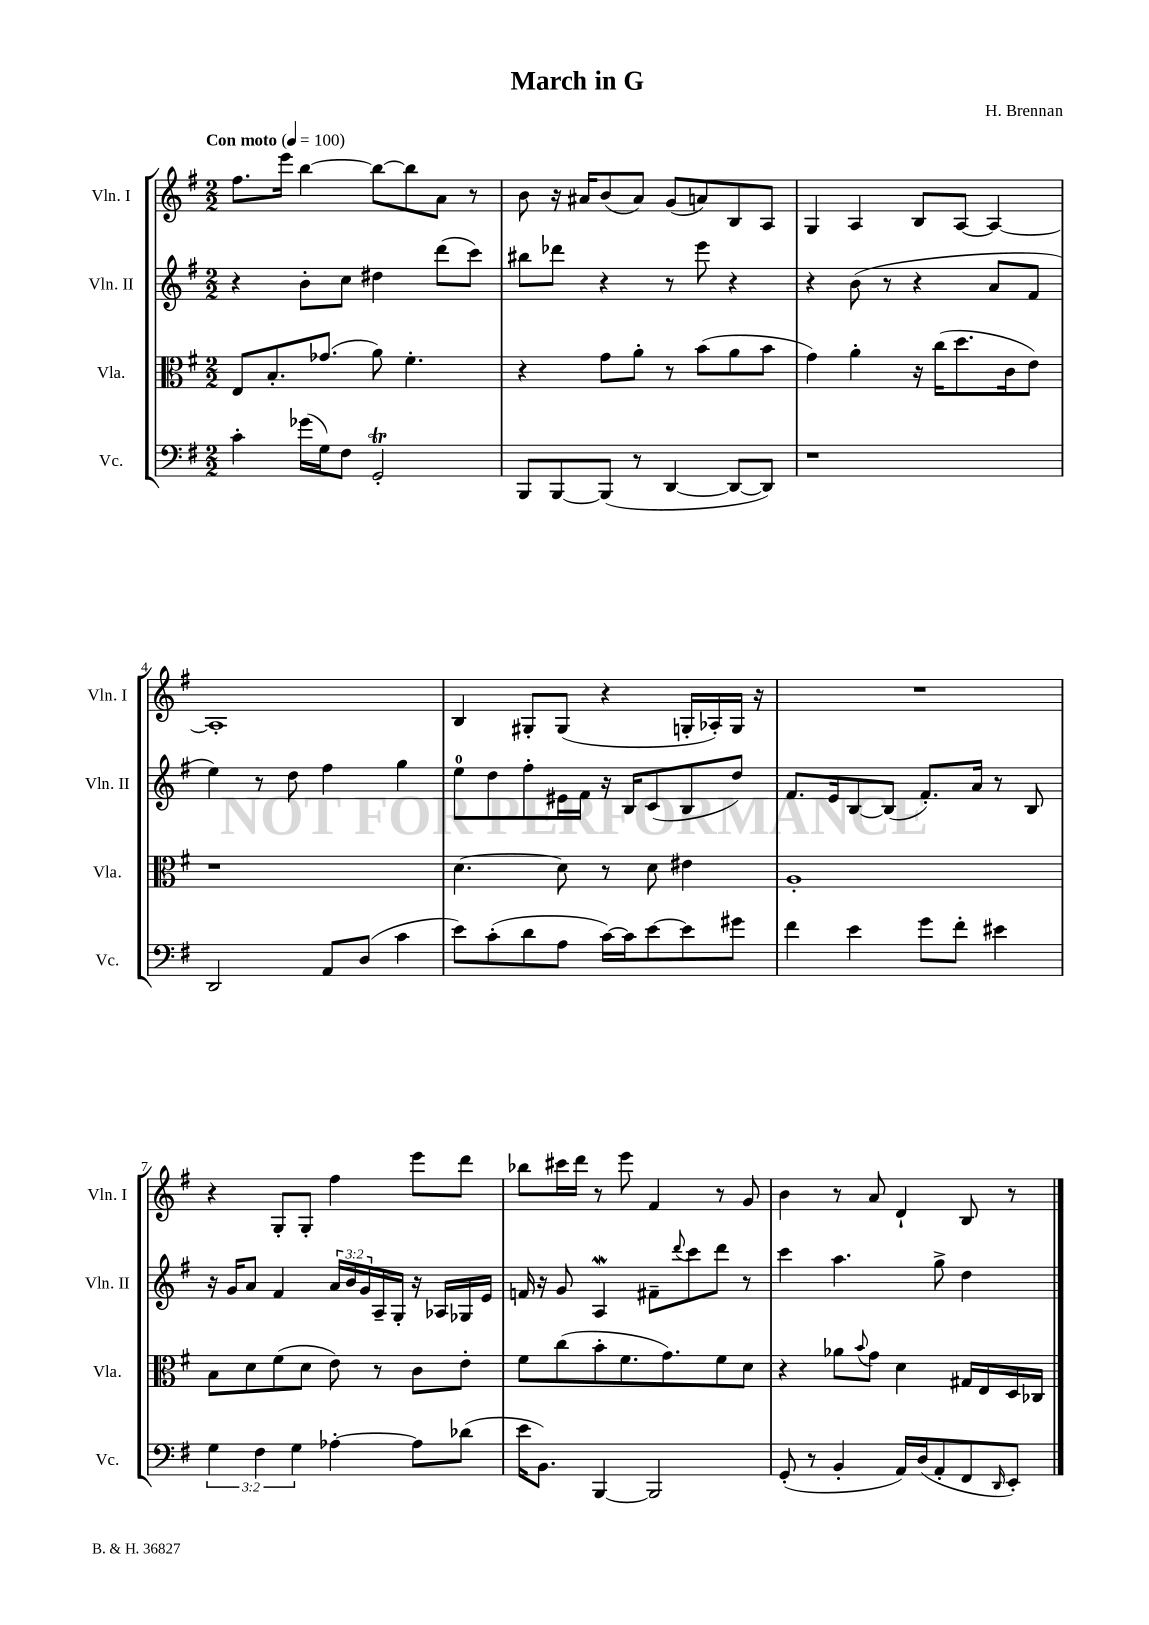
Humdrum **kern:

**kern	**kern	**kern	**kern
*staff4	*staff3	*staff2	*staff1
*clefF4	*clefC3	*clefG2	*clefG2
*k[f#]	*k[f#]	*k[f#]	*k[f#]
*M2/2	*M2/2	*M2/2	*M2/2
*MM100	*MM100	*MM100	*MM100
4c'\	8E/L	4r	8.ff#\L
.	8.B'/	.	.
.	.	.	16eee\Jk
(16g-\LL	.	8b'\L	[4bb\
16G\J)	(8.g-/J	.	.
8F#\J	.	8cc\J	.
2GG'/	8a\)	4dd#\	8bb\_L
.	4.f#'\	.	8bb\]
.	.	(8ddd\L	8a\J
.	.	8ccc\J)	8r
=	=	=	=
8BBB/L	4r	8bb#\L	8b\
[8BBB/	.	8ddd-\J	16r
.	.	.	16a#/LK
(8BBB/]J	8g\L	4r	(8b/
8r	8a'\J	.	8a#/J)
[4DD/	8r	8r	(8g/L
.	(8b\L	8eee\	8a/)
8DD/_L	8a\	4r	8B/
8DD/]J)	8b\J	.	8A/J
=	=	=	=
1r	4g\)	4r	4G/
.	4a'\	(8b\	4A/
.	.	8r	.
.	16r	4r	8B/L
.	(16cc\LK	.	.
.	8.dd\	.	[8A/J
.	.	8a/L	4A/_
.	16c\k	.	.
.	8e\J)	8f#/J	.
=	=	=	=
2DD/	1r	4ee\)	1A']
.	.	8r	.
.	.	8dd\	.
8AA/L	.	4ff#\	.
(8D/J	.	.	.
4c\	.	4gg\	.
=	=	=	=
8e\L)	[4.d\	8ee\L	4B/
(8c'\	.	8dd\	.
8d\	.	8ff#'\	8G#'/L
8A\J	8d\]	16e#\L	(8G#/J
.	.	16f#\JJ	.
[16c\LL)	8r	16r	4r
16c\]J	.	16B/LK	.
[8e\	8d\	(8c/	.
8e\]	4e#\	8B/	16G'/LL
.	.	.	16A-'/)
8g#\J	.	8dd/J)	16G/JJ
.	.	.	16r
=	=	=	=
4f#\	1A'	8.f#/L	1r
.	.	16e/k	.
4e\	.	[8B/	.
.	.	(8B/]J	.
8g\L	.	8.f#'/L)	.
8f#'\J	.	.	.
.	.	16a/Jk	.
4e#\	.	8r	.
.	.	8B/	.
=	=	=	=
6G\	8B\L	16r	4r
.	.	16g/LK	.
.	8d\	8a/J	.
6F#\	.	.	.
.	(8f#\	4f#/	8G'/L
6G\	.	.	.
.	8d\J	.	8G'/J
[4A-'\	8e\)	24a/LL	4ff#\
.	.	24b/	.
.	.	24g/	.
.	8r	16A~/	.
.	.	16G'/JJ	.
8A-\]L	8c\L	16r	8eee\L
.	.	16A-/LL	.
(8d-\J	8e'\J	16G-/	8ddd\J
.	.	16e/JJ	.
=	=	=	=
16e\LK	8f#\L	16f/	8bb-\L
8.BB\J)	.	16r	.
.	(8cc\	8g/	16ccc#\L
.	.	.	16ddd\JJ
[4BBB/	8b'\	4A/	8r
.	8.f#\	.	8eee\
2BBB/]	.	8f#~\L	4f#/
.	8.g\)	.	.
.	.	8qqddd/	.
.	.	8ccc\	.
.	8f#\	8ddd\J	8r
.	8d\J	8r	8g/
=	=	=	=
(8GG'/	4r	4ccc\	4b\
8r	.	.	.
4BB'/	8a-\L	4.aa\	8r
.	8qqb/	.	.
.	8g\J	.	8a/
16AA/LL)	4d\	.	4d`/
(16D/J	.	.	.
8AA'/	.	8gg^\	.
8FF#/	16G#/LL	4dd\	8B/
.	16E/	.	.
16qqDD/	.	.	.
8EE'/J)	16D/	.	8r
.	16C-/JJ	.	.
==	==	==	==
*-	*-	*-	*-
